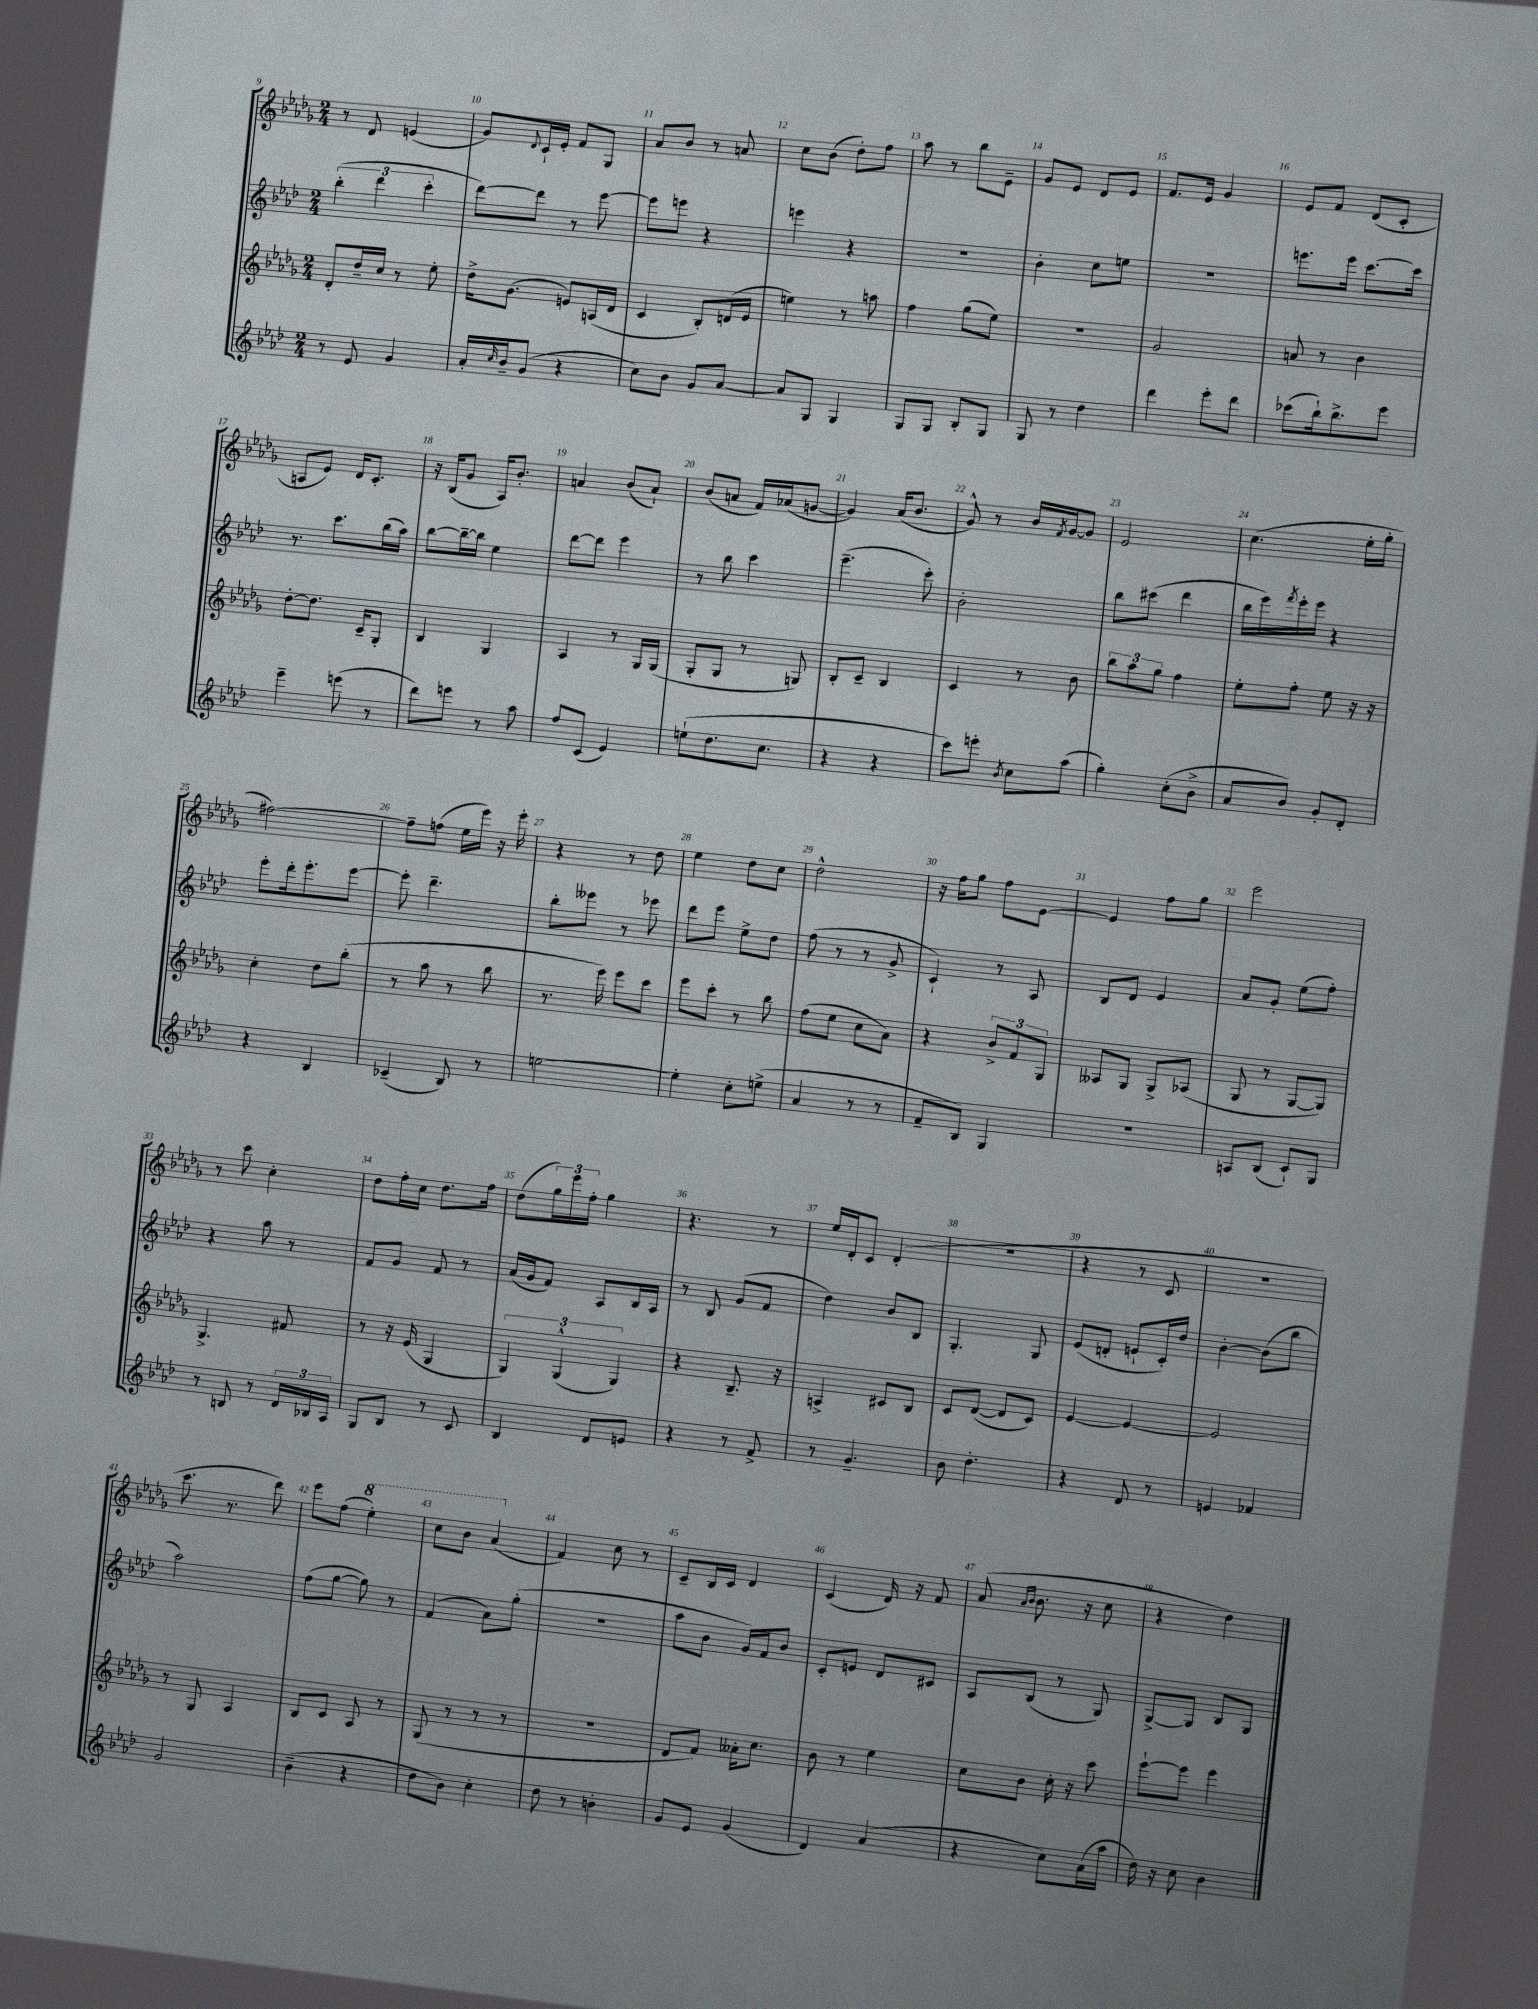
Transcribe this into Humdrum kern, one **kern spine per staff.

**kern	**kern	**kern	**kern
*staff4	*staff3	*staff2	*staff1
*clefG2	*clefG2	*clefG2	*clefG2
*k[b-e-a-d-]	*k[b-e-a-d-g-]	*k[b-e-a-d-]	*k[b-e-a-d-g-]
*M2/4	*M2/4	*M2/4	*M2/4
8r	8d-'	(6bb-'	8r
8e-	16dd-~	.	8d-
.	.	6ddd-	.
.	16cc	.	.
4g	8r	.	(4e
.	.	6ccc'	.
.	8ee-'	.	.
=	=	=	=
16a-'	16dd-^	[8ddd-)	8g-)
16qqcc	.	.	.
16b-~	(8.g-	.	.
.	.	.	8qqd-
(8g	.	8ddd-]	16c`
.	.	.	16e-'
4r	8e)	8r	8f
.	(16A	[8eee-	8G-
.	16d-	.	.
=	=	=	=
8cc)	4c	8eee-]	8a-
8b-	.	8eee	8b-
8g	8B-')	4r	8r
[8a-	(16d	.	8a
.	16e-	.	.
=	=	=	=
8a-]	4ee)	4eee	8cc
8G	.	.	(8b-
4G	8r	4r	8dd-')
.	8aa	.	8ff
=	=	=	=
8G	4ff	2r	8aa-
8G	.	.	8r
8B-'	(8gg-	.	8bb-
8G	8ee-)	.	8e-~
=	=	=	=
8G	2r	4b-'	8g-
8r	.	.	8e-
4dd-	.	8cc	8d-
.	.	8ee	8e-
=	=	=	=
4ddd-	2g-	2r	8.f
.	.	.	16e-
8eee-'	.	.	4g-
8ddd-	.	.	.
=	=	=	=
(8ccc-	8a	8.eee	8e-
16bb-`)	8r	.	8f
8.bb-^	.	16eee	.
.	4b-	[8.ccc	(8d-
8eee-	.	.	8c'
.	.	16ccc]	.
=	=	=	=
4eee-~	[8dd-'	8.r	8A
.	8.dd-]	.	8e-)
.	.	8.ccc	.
(8eee	.	.	16d-
.	16c~	.	8.c'
8r	8G-'	(16bb-	.
.	.	16aa-)	.
=	=	=	=
8ddd-)	4B-	[8bb-	16r
.	.	.	(16B-
8eee	.	16bb-~_	8g-
.	.	16bb-]	.
8r	4G-	4ee-	16A-)
.	.	.	8.b-'
8aa-	.	.	.
=	=	=	=
8ff	4A-	[8ddd-	4a
(8c	.	8ddd-]	.
4e-)	8r	4eee-	(8b-
.	16G-	.	8a`)
.	(16G-	.	.
=	=	=	=
(8ee`	8G-'	8r	(8b-
8.dd-	8G-	8bb-	8a
.	8r	4ccc	16f)
8.cc	.	.	(16a-
.	8G)	.	[8g
=	=	=	=
4r	8B-'	(4.eee-~	4g])
.	8c~	.	.
4r	4B-	.	(16a-
.	.	.	8.b-
.	.	8ccc')	.
=	=	=	=
8ccc)	4c	2b-'	8g-^^)
8eee'	.	.	8r
8qb-	.	.	.
8cc	8r	.	16b-
.	.	.	8qf
.	.	.	[16g-
(8aa-	8b-	.	8g-]
=	=	=	=
4gg')	12bb-	8bb-	2e-
.	12aa-	.	.
.	.	(8ccc#	.
.	12gg-	.	.
(8cc'	4ff	4ddd-	.
8b-^	.	.	.
=	=	=	=
8a-	8ee-'	16bb-	(4.cc
.	.	16eee-)	.
.	.	8qfff	.
8b-)	8ff'	16eee-'	.
.	.	16eee-	.
8g'	8ee-	4r	.
8d-'	16r	.	16ee-'
.	16r	.	16gg-'
=	=	=	=
4r	4cc'	8eee-'	[2ff#)
.	.	16ddd-'	.
.	.	8.eee-'	.
4B-	8dd-	.	.
.	(8bb-'	[8eee-	.
=	=	=	=
(4c-~	8r	8eee-']	8ff#~]
.	8aa-	4.ddd-~	(8ff
8B-)	8r	.	16ee-
.	.	.	16eee-)
8r	8bb-	.	16r
.	.	.	16eee-'
=	=	=	=
[2ee	8.r	8bb-'	4r
.	.	8eee--	.
.	16eee-)	.	.
.	8eee-	8r	8r
.	8ccc	8eee-	8dd-
=	=	=	=
4ee']	8eee-	8ddd-	4ee-
.	8ccc'	8eee-	.
8cc'	8r	8ee-^	8dd-
(8ee^	8bb-	8dd-	8cc
=	=	=	=
4a-	(8ff	(8ff	2dd-^^
.	8ee-	8r	.
8r	8cc	8r	.
8r	8a-)	8g^	.
=	=	=	=
8f~	4r	4c`)	16r
.	.	.	16ff
8B-)	.	.	8gg-
4G	12b-^	8r	8ff
.	12f	.	.
.	.	8A-	[8e-
.	12G-	.	.
=	=	=	=
2r	8A--	8B-	4e-]
.	8G-	8d-	.
.	8G-^	4e-	8ff
.	(8A-	.	8gg-
=	=	=	=
8A	8G-	8a-	2eee-
(8B-	8r	8g'	.
8c`)	[8G-	(8ee-	.
8G	8G-])	8ff')	.
=	=	=	=
8r	4.G-^	4r	8r
8B	.	.	8ccc
8r	.	8aa-	4cc'
24d-	8f#	8r	.
24B-	.	.	.
24A-	.	.	.
=	=	=	=
8G	8r	8f	8dd-
8B-	16r	8g	16ff'
.	(16e-	.	16cc
8r	4G-	8f	8.dd-
8c	.	8r	.
.	.	.	16ff
=	=	=	=
4B-	6G-)	(16a-	(8dd-
.	.	16g	.
.	.	8f)	24gg-)
.	(6G-^^	.	24eee-
.	.	.	24ff'
8d-	.	8A-	4gg-
.	6G-)	.	.
8e	.	16B-	.
.	.	16A-	.
=	=	=	=
4r	4r	8r	4.r
.	.	8B-	.
8r	8.B-~	(8g	.
8f^	.	8f	8r
.	16r	.	.
=	=	=	=
8r	4A^	4dd-)	16ee-
.	.	.	16d-'
4.g~	.	.	8c
.	8c#	8b-	(4d-'
.	8B-	8B-	.
=	=	=	=
8b-	8c	4.G'	2r
4.dd-'	([8d-	.	.
.	8d-]	.	.
.	8c)	8G	.
=	=	=	=
4r	[4e-	(8e-	4r
.	.	8d'	.
8d-	4e-_	8e`	8r
8r	.	16c')	8c
.	.	16dd-	.
=	=	=	=
4e	2e-]	[4b-'	2r
4f-	.	(8b-]	.
.	.	8bb-	.
=	=	=	=
2g	8r	2aa-)	8.ccc
.	8G-	.	.
.	.	.	8.r
.	4A-	.	.
.	.	.	8ddd-)
=	=	=	=
(4b-~	8B-	(8ff	8eee-
.	8c	[8gg	(8ff
4r	8A-	8gg])	4eee-')
.	8r	8r	.
=	=	=	=
8dd-	(8G-	(4f	8ccc
8b-)	8r	.	8bb-
4cc'	8r	8a-)	(4aa-
.	8r	(8gg'	.
=	=	=	=
8dd-	2r	2r	4f)
8r	.	.	.
4b'	.	.	8cc
.	.	.	8r
=	=	=	=
8g	8d-	8aa-	8c~
8e-	8f)	8b-	16B-
.	.	.	16c
(4g	16a--'	16g)	4d-
.	8.cc	16f	.
.	.	8b-	.
=	=	=	=
4d-)	8b-	8c'	(4c
.	8r	8e	.
(4a-	4ee-	8d-	16d-)
.	.	.	16r
.	.	8c#	8f
=	=	=	=
4r	8cc	8A-	(8a-
.	.	.	16qqa-
.	.	.	16qqb-
.	8b-	(8B-	8.b-
8cc)	16cc'	8r	.
.	16r	.	16r
(16a-	8ccc	8G)	8cc
16aa-	.	.	.
=	=	=	=
16dd-)	[8eee-`	[8G^	4r
16r	.	.	.
8cc	8eee-]	8G]	.
4b-	4eee-	8B-	4dd-)
.	.	8G	.
==	==	==	==
*-	*-	*-	*-
